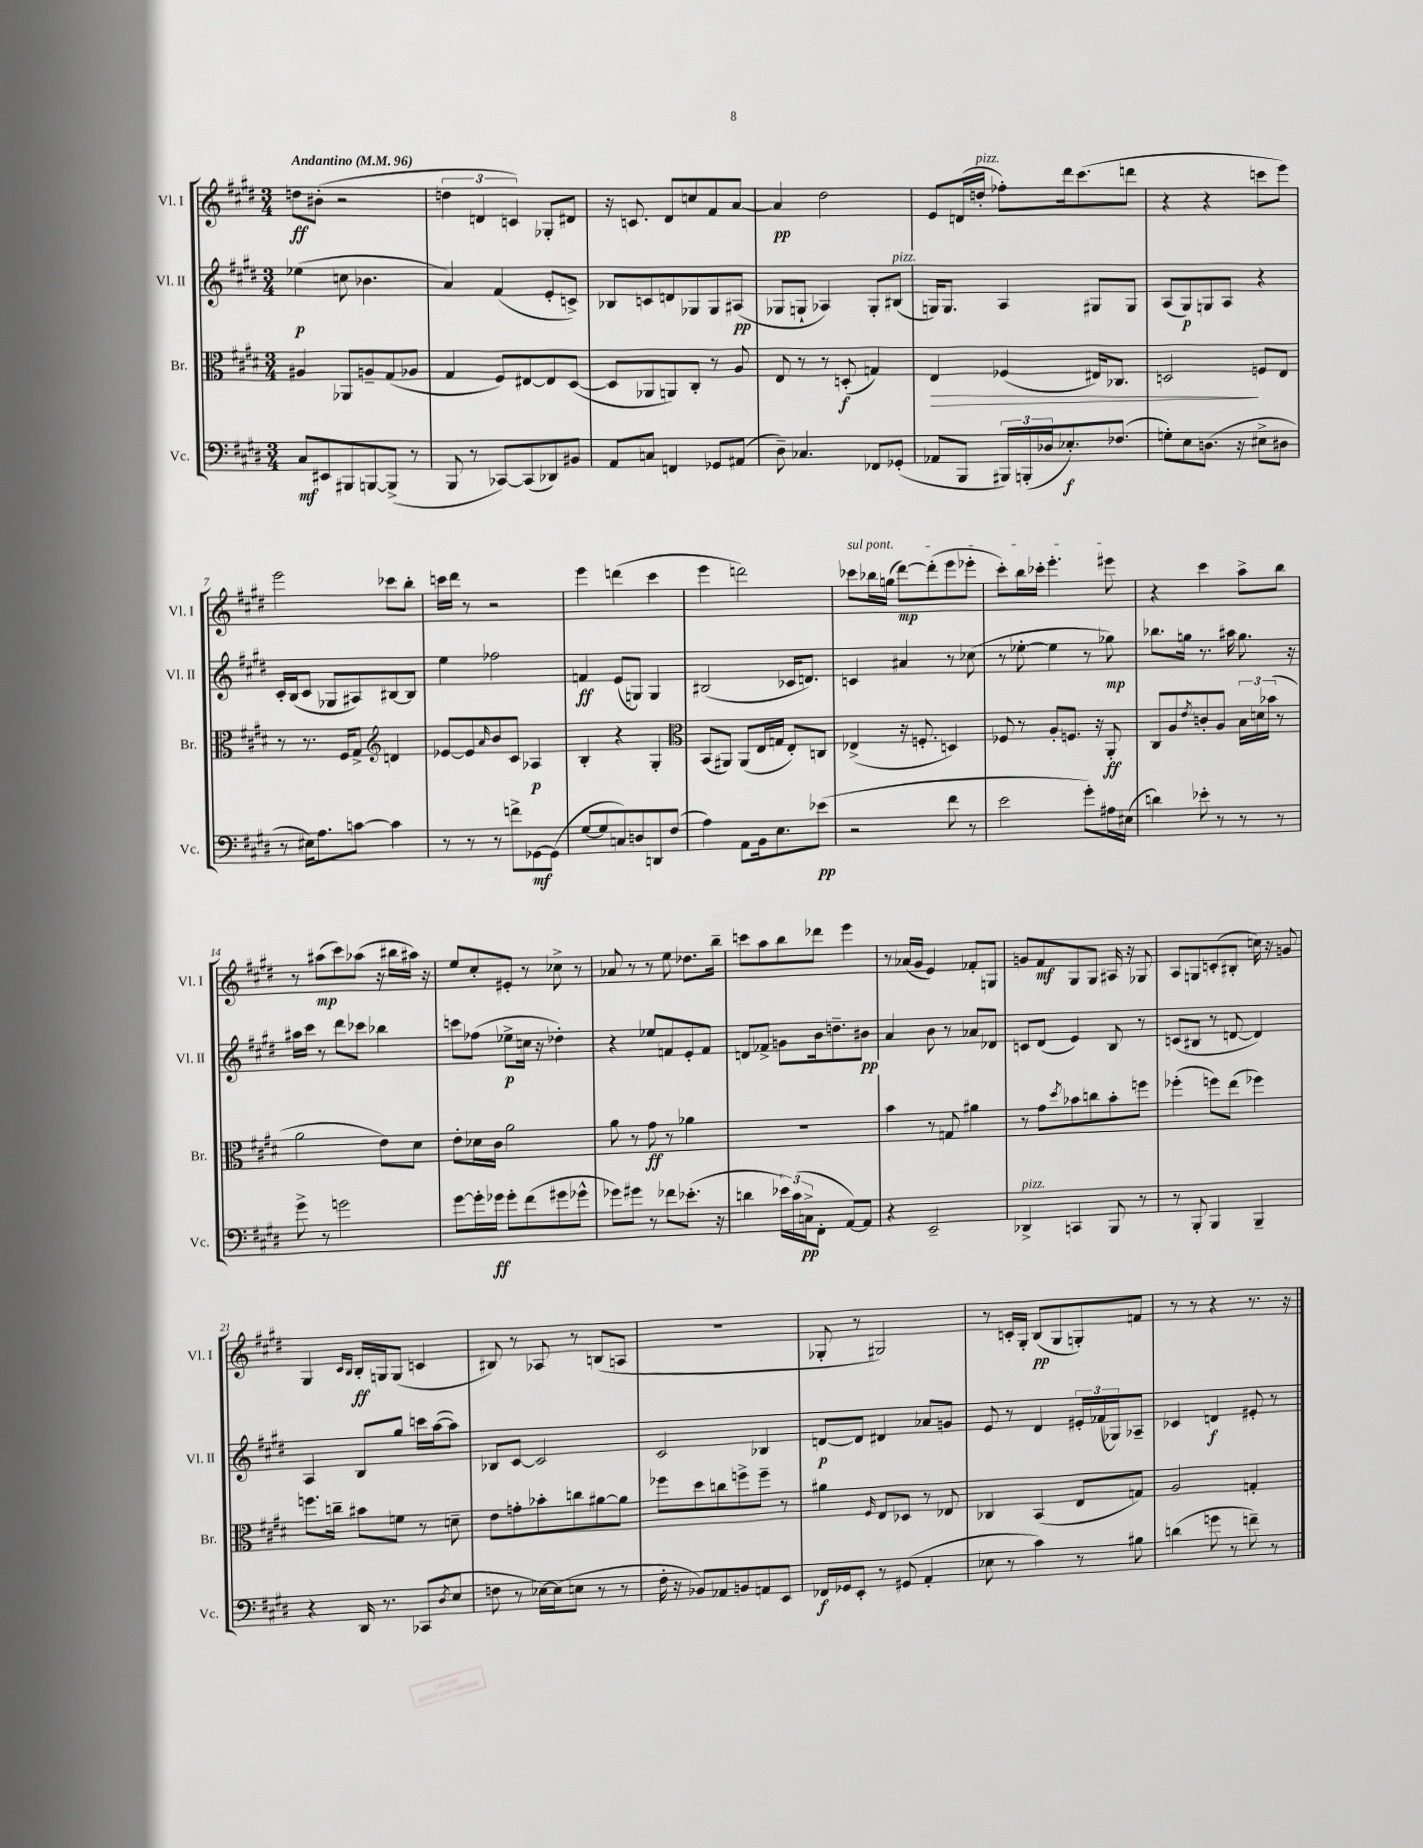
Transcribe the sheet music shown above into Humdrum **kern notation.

**kern	**kern	**kern	**kern
*staff4	*staff3	*staff2	*staff1
*clefF4	*clefC3	*clefG2	*clefG2
*k[f#c#g#d#]	*k[f#c#g#d#]	*k[f#c#g#d#]	*k[f#c#g#d#]
*M3/4	*M3/4	*M3/4	*M3/4
*MM96	*MM96	*MM96	*MM96
8C#	4A#	(4ee-	8dd
8EE#	.	.	(8b#'
8BBB#	8AA-	8cc	2r
[8BBB	8A~	4.b-	.
(8BBB^]	(8G#	.	.
8r	8A-	.	.
=	=	=	=
8BBB	4G#	4a)	6dd
8r	.	.	.
.	.	.	6d
[8CC-)	8F#)	(4f#	.
.	.	.	6c)
(8CC-]	[8E#	.	.
8DD-)	8E#]	8e'	8G-'
8BB#	([8D#	8c^)	8d#
=	=	=	=
8AA	8D#]	8B-	16r
.	.	.	8.c
8C	8AA-	8c	.
4FF	8AA)	8d	8d#
.	8C#'	8G-	8cc
8GG-	8r	8G-	8f#
(8AA#	8A	(8A#	[8a
=	=	=	=
8D#~)	8E	8G-	4a]
4.C-	8r	8G`	.
.	8r	4A-)	2dd#
.	(8D'	.	.
8FF-	4G)	8G'	.
(8GG-'	.	(8B#	.
=	=	=	=
8AA-	4E	16G)	8e
.	.	8.G	.
8BBB	.	.	(16d
.	.	.	16dd'
24BBB#)	(4F-	4A	8ff-')
(24BBB'	.	.	.
24D-	.	.	.
8.E-')	.	.	16ddd#
.	.	.	(8.ccc#
.	16E#)	8G#	.
(8.F-	8.C-	.	.
.	.	8G#	8ddd
=	=	=	=
8G')	2D	(8A	4r
8E	.	8G#)	.
(8.D	.	8G	4r
.	.	8A	.
16r	.	.	.
8E#^	8F	4r	8ccc
8D#	8E	.	8eee)
=	=	=	=
8r	8r	16c#'	2eee
.	.	(16B	.
16E#)	8.r	8c#	.
8.A	.	.	.
.	.	8G-	.
.	16F#	.	.
[8c	8G#^	8A#)	.
*	*clefG2	*	*
4c]	4d	[8B#	8ccc-
.	.	8B#]	8bb'
=	=	=	=
8r	[8e-	4ee	16ccc
.	.	.	16ddd#
8r	8e-]	.	8r
.	16qqa	.	.
8r	8b	2ff-	2r
8f^	8c#	.	.
[8GG-	4A-	.	.
(8GG-]	.	.	.
=	=	=	=
[8G#	4B'	4f	4eee
8G#]	.	.	.
8C)	4r	(8e	(4ddd
8D	.	8G)	.
8DD	4G#'	4G	4ccc#
(8F#	.	.	.
=	=	=	=
*	*clefC3	*	*
4A)	(8BB	(2B#	4eee
.	8AA#)	.	.
8AA	(8AA#	.	2ddd)
16BB	16E	.	.
8.E	16G	.	.
.	8E')	16c-	.
.	.	8.d)	.
(8e-	8C	.	.
=	=	=	=
2r	(4E-^	4c	8ccc-
.	.	.	16bb-
.	.	.	(16gg
.	16r	4a#	[8ddd#)
.	8.F'	.	.
.	.	.	(8ddd#']
8f#	4D)	8r	8eee
8r	.	(8cc-	8eee-'
=	=	=	=
2e	8F-	8r	8ccc#')
.	8r	[8ee-'	16bb
.	.	.	16ccc-'
.	8A'	4ee-]	4.eee'
.	8.F	.	.
8g#')	.	8r	.
.	16r	.	.
16A#	8AA'	8gg-)	8eee#
(16E#	.	.	.
=	=	=	=
4d)	8C#	8.bb-	4r
.	8A	.	.
.	.	16gg	.
.	8qe	.	.
8e-'	8c'	8.r	4ccc#
8r	8A	.	.
.	.	16aa#	.
8r	24B	8.gg	8aa^
.	24d	.	.
.	(24b-	.	.
8r	8r	.	8bb
.	.	16r	.
=	=	=	=
8g#^	2a	16aa#	8r
.	.	16ccc#	.
8r	.	8r	(8aa#
2g	.	8ddd#	8ccc#)
.	.	8ccc-	(8aa-
.	8e)	4bb-	16r
.	.	.	16bb#
.	8d#	.	16aa#)
.	.	.	16r
=	=	=	=
[8g#	8e'	8ccc	8ee
16g#']	16d-	(8ff-	8cc#'
16g-	16c#	.	.
8g-'	2a	8ee-^	8e#'
(8f#	.	16cc	8r
.	.	16r	.
8g#	.	4dd-')	8cc-^
8g-^^	.	.	8r
=	=	=	=
8g-)	8a	4r	8a-
8g#	8r	.	8r
8r	8g#	8ee-	8r
8f-	8r	8f	8ee
(8.e-'	4a-	8e'	8.dd-
.	.	8f	.
16r	.	.	16bb~
=	=	=	=
4d	2.r	8d	8ccc
.	.	8f-^	8aa
24e-)	.	8g	8bb
(24c#	.	.	.
24C^	.	.	.
8FF#'	.	16b	8ddd-
.	.	8.dd~	.
[8AA)	.	.	4eee
8AA]	.	8b#	.
=	=	=	=
4r	4b	4a	8r
.	.	.	(16a-
.	.	.	16g#
2EE~	8r	8b	4e)
.	8G	8r	.
.	4a#	8a-	8f-'
.	.	8d-	8G
=	=	=	=
4DD-^	8r	8c	8g
.	8g#	(8d#	8f#
.	8qdd#	.	.
4CC	8b-	4e)	8G#
.	8cc	.	8G#
8BBB	8b-'	8B	16A#
.	.	.	16r
8r	8ff	8r	8G-
=	=	=	=
8r	(4ff-'	(8c	8A
8BBB'	.	8B#	8G
4BBB	8ff)	8r	(8c'
.	(8ee	[8d	8B#'
4BBB~	4ff-)	4d])	16cc)
.	.	.	16r
.	.	.	8g
=	=	=	=
4r	8.ff	4A	4G#
.	16cc~	.	.
.	.	.	16qqc#
.	.	.	16qqB
16DD#	8b#	8B	16B'
8.r	.	.	16G
.	8f	8gg#	(8G
(8CC-	8r	16ccc	4c
.	.	([16aa	.
8qD#	.	.	.
8E	8d~	8aa])	.
=	=	=	=
8F	8e	8B-	8B#)
8r	8g'	[8c#	8r
[16E-)	8b-'	2c#]	8A-
(16E-]	.	.	.
8E	8cc	.	8r
8r	[8a#	.	(8B
8r	8a#]	.	8A
=	=	=	=
16F#'	8ff-	2c#	2.r
16r	.	.	.
8BB-)	8dd#	.	.
8AA-	8cc	.	.
8BB	8ff^	.	.
8AA	8ff~	4B-	.
8EE	8r	.	.
=	=	=	=
16FF-	4a#	[8d	8G-'
16GG-	.	.	.
8EE'	.	8d]	8r
.	16qqF#	.	.
8r	8E	4d#	2G#)
(8GG#	8D-	.	.
4AA'	8r	8a-	.
.	8E-	8g	.
=	=	=	=
8E-	4C-	8e	8r
8r	.	8r	16c'
.	.	.	16G#'
4c#)	(4BB	4d#	(8B
.	.	.	8G#
8r	8E	24e#'	8G')
.	.	(24f-	.
.	.	24G-)	.
8B#	8G)	8A-~	8f
=	=	=	=
(4d	2A	4c-	8r
.	.	.	8r
8g	.	4d	4r
8r	.	.	.
8f~)	4G'	8e#'	8.r
8r	.	8r	.
.	.	.	16r
==	==	==	==
*-	*-	*-	*-
